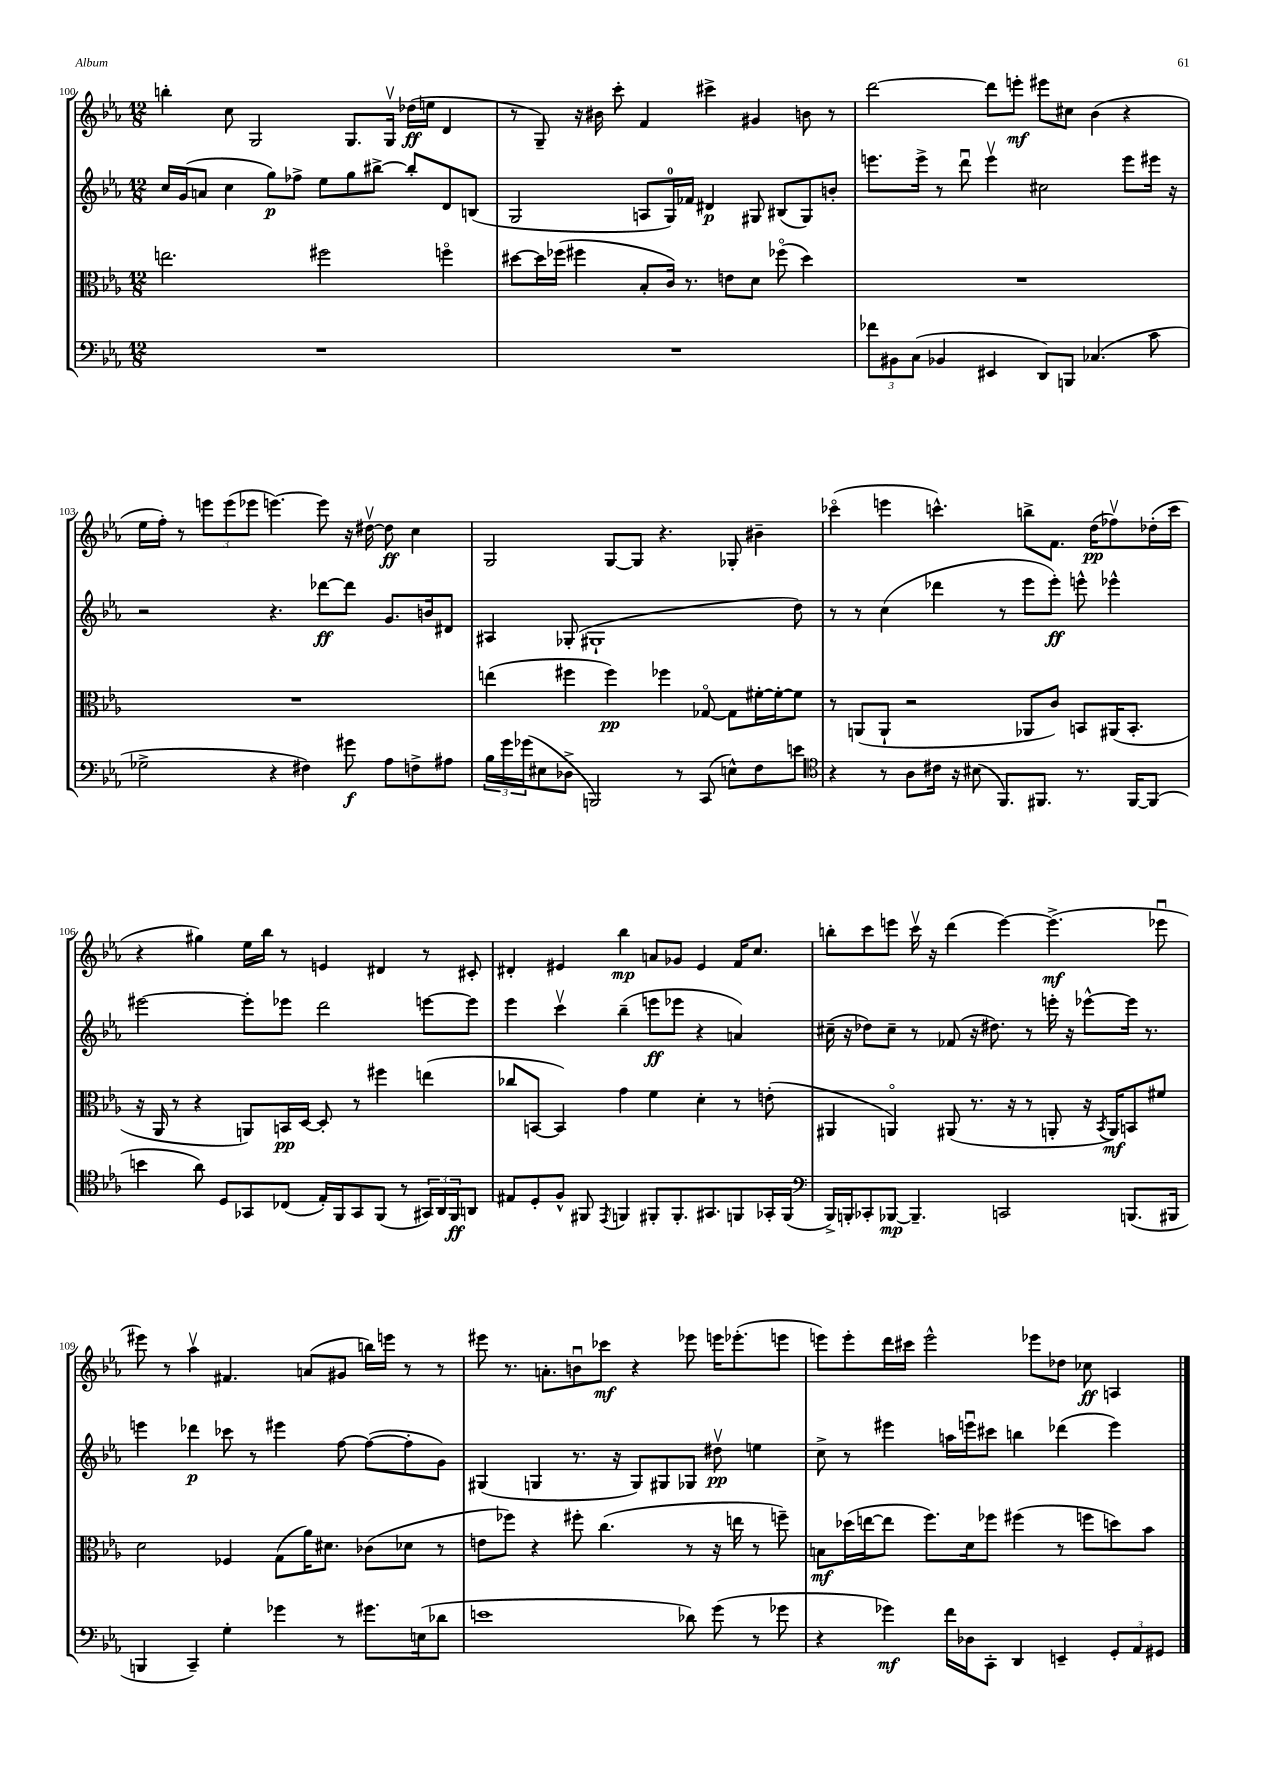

**kern	**kern	**kern	**kern
*staff4	*staff3	*staff2	*staff1
*clefF4	*clefC3	*clefG2	*clefG2
*k[b-e-a-]	*k[b-e-a-]	*k[b-e-a-]	*k[b-e-a-]
*M12/8	*M12/8	*M12/8	*M12/8
1.r	2.ee	16cc	4bb'
.	.	(16g	.
.	.	8a	.
.	.	4cc	8cc
.	.	.	2G
.	.	8gg)	.
.	.	8ff-^	.
.	2ff#	8ee-	.
.	.	8gg	8.G
.	.	[8bb#^	.
.	.	.	16Gv
.	.	8bb#']	(16dd-
.	.	.	16ee
.	4ffo	8d	4d
.	.	(8B	.
=	=	=	=
1.r	[8dd#	2G	8r
.	16dd#]	.	8G~)
.	(16ff-	.	.
.	4ff#	.	16r
.	.	.	16b#
.	.	.	8ccc'
.	8B-'	8A	4f
.	16c)	16G)	.
.	8.r	16f-	.
.	.	4d#	4ccc#^
.	8e	.	.
.	8d	8G#	4g#
.	(8ff-o	(8B#	.
.	4dd#)	8G#)	8b
.	.	8b'	8r
=	=	=	=
12f-	1.r	8.eee	[2ddd
12BB#	.	.	.
(12C	.	.	.
.	.	16eee^	.
4BB-	.	8r	.
.	.	8dddu	.
4EE#	.	4eeev	8ddd]
.	.	.	8eee'
8DD)	.	2cc#	8eee#
8BBB	.	.	8cc#
(4.C-	.	.	(4b-
.	.	8eee	4r
8c	.	16eee#	.
.	.	16r	.
=	=	=	=
2G-^	1.r	2r	16ee-
.	.	.	16ff')
.	.	.	8r
.	.	.	12eee
.	.	.	(12eee
.	.	.	12eee-
4r	.	4.r	[4.eee)
4F#)	.	.	.
.	.	[8ddd-	8eee]
8g#	.	8ddd-]	16r
.	.	.	[16dd#v
8A-	.	8.g	8dd#]
8F^	.	.	4cc
.	.	16b	.
8A#	.	8d#	.
=	=	=	=
24B-	(4ee	4A#	2G
24g	.	.	.
(24g-	.	.	.
8E#	.	.	.
8D-^	4ff#	(8G-'	.
2BBB)	.	1G#`	.
.	4ff#)	.	[8G
.	.	.	8G]
.	4ff-	.	4.r
8r	.	.	.
(8CC	[8G-o	.	.
8E^^)	8G-]	.	8G-'
8F	[16f#'	.	4b#~
.	16f#'_	.	.
8e	8f#]	8dd)	.
=	=	=	=
*clefC4	*	*	*
4r	8r	8r	(4ccc-o
.	(8AA	8r	.
8r	8AA`	(4cc	4eee
8A-	2r	.	.
16c#	.	4ddd-	4.ccc^^)
16r	.	.	.
(8B#	.	.	.
8.FF)	.	8r	.
.	8AA-	8eee-	8bb^
8.FF#	.	.	.
.	8c)	8eee-')	8.f
8.r	8BB	8eee^^	.
.	.	.	(16dd
.	(16AA#	4eee-^^	8ff-v)
[16FF#	8.BB'	.	.
(8FF#]	.	.	(16dd-'
.	.	.	16ccc
=	=	=	=
4b	16r	[2eee#	4r
.	16AA-	.	.
.	8r	.	.
8a-)	4r	.	4gg#)
8D	.	.	.
8GG-	8AA)	8eee#']	16ee-
.	.	.	16bb-
(8C-	16BB	8eee-	8r
.	[16D	.	.
16E-')	8D']	2ddd	4e
16FF	.	.	.
8GG-	8r	.	.
(8FF	4ff#	.	4d#
8r	.	.	.
24GG#)	(4ee	[8eee	8r
24AA-	.	.	.
24FF	.	.	.
8AA	.	8eee]	8c#'
=	=	=	=
8E#	8cc-	4eee-	4d#'
8D'	[8BB	.	.
8F^^	4BB])	4cccv	4e#
8FF#	.	.	.
8qEE-	.	.	.
4FF	4g	(4bb-~	4bb-
8FF#'	4f	8eee	8a
8.FF#'	.	8eee-	8g-
.	4d'	4r	4e#
8.GG#	.	.	.
8FF	8r	4a)	16f
.	.	.	8.cc
16GG-'	(8e'	.	.
(16FF	.	.	.
=	=	=	=
*clefF4	*	*	*
16BBB-^)	4AA#	(16cc#~	8bb'
16BBB'	.	16r	.
8CC-'	.	8dd-)	8ccc
[8BBB-	4AAo)	8cc#~	8eee
4.BBB-~]	.	8r	16cccv
.	.	.	16r
.	(8AA#	(8f-	(4ddd
.	8.r	16r	.
.	.	8.dd#)	.
2CC	.	.	[4eee)
.	16r	.	.
.	8r	8r	.
.	8AA'	16eee'	(4.eee^]
.	.	16r	.
.	16r	[8eee-^^	.
.	8qBB-	.	.
.	16AA)	.	.
(8.BBB	8BB	16eee-]	.
.	.	8.r	.
.	8f#	.	8eee-u
16BBB#	.	.	.
=	=	=	=
4BBB	2d	4eee	8eee#)
.	.	.	8r
4CC~)	.	4ddd-	4aa-v
4G'	4F-	8ccc-	4.f#
.	.	8r	.
4g-	(8G	4eee#	.
.	16a-)	.	(8a
.	8.d#	.	.
8r	.	[8ff	8g#
8.g#	(8c-	(8ff_	16bb)
.	.	.	16eee
.	8d-	8ff']	8r
(16E	.	.	.
8d-	8r	8g)	8r
=	=	=	=
1e	8e	(4G#	8eee#
.	8ff-)	.	8.r
.	4r	4G	.
.	.	.	8.a'
.	8ff#'	8.r	8bu
.	(4.cc	.	8ccc-
.	.	16r	.
.	.	8G)	4r
.	.	8G#	.
8d-)	8r	8G-	8eee-
(8g	16r	8dd#v	16eee
.	16ee	.	(8.eee-'
8r	8r	4ee	.
8g-	8ff~)	.	8eee
=	=	=	=
4r	8B	8cc^	8eee)
.	(16dd-	8r	8eee'
.	[16ee	.	.
4g-)	8ee]	4eee#	16ddd
.	.	.	16ccc#
.	8.ff)	.	2eee^^
16f	.	16aa	.
16D-	16d	16eeeu	.
8CC'	8ff-	8ccc#	.
4DD	(4ff#	4bb	.
.	.	.	8eee-
4EE~	8r	(4ddd-	8dd-
.	8ff	.	8cc-
12GG'	8dd)	4eee)	4A
12AA-	.	.	.
.	8b-	.	.
12GG#	.	.	.
==	==	==	==
*-	*-	*-	*-
